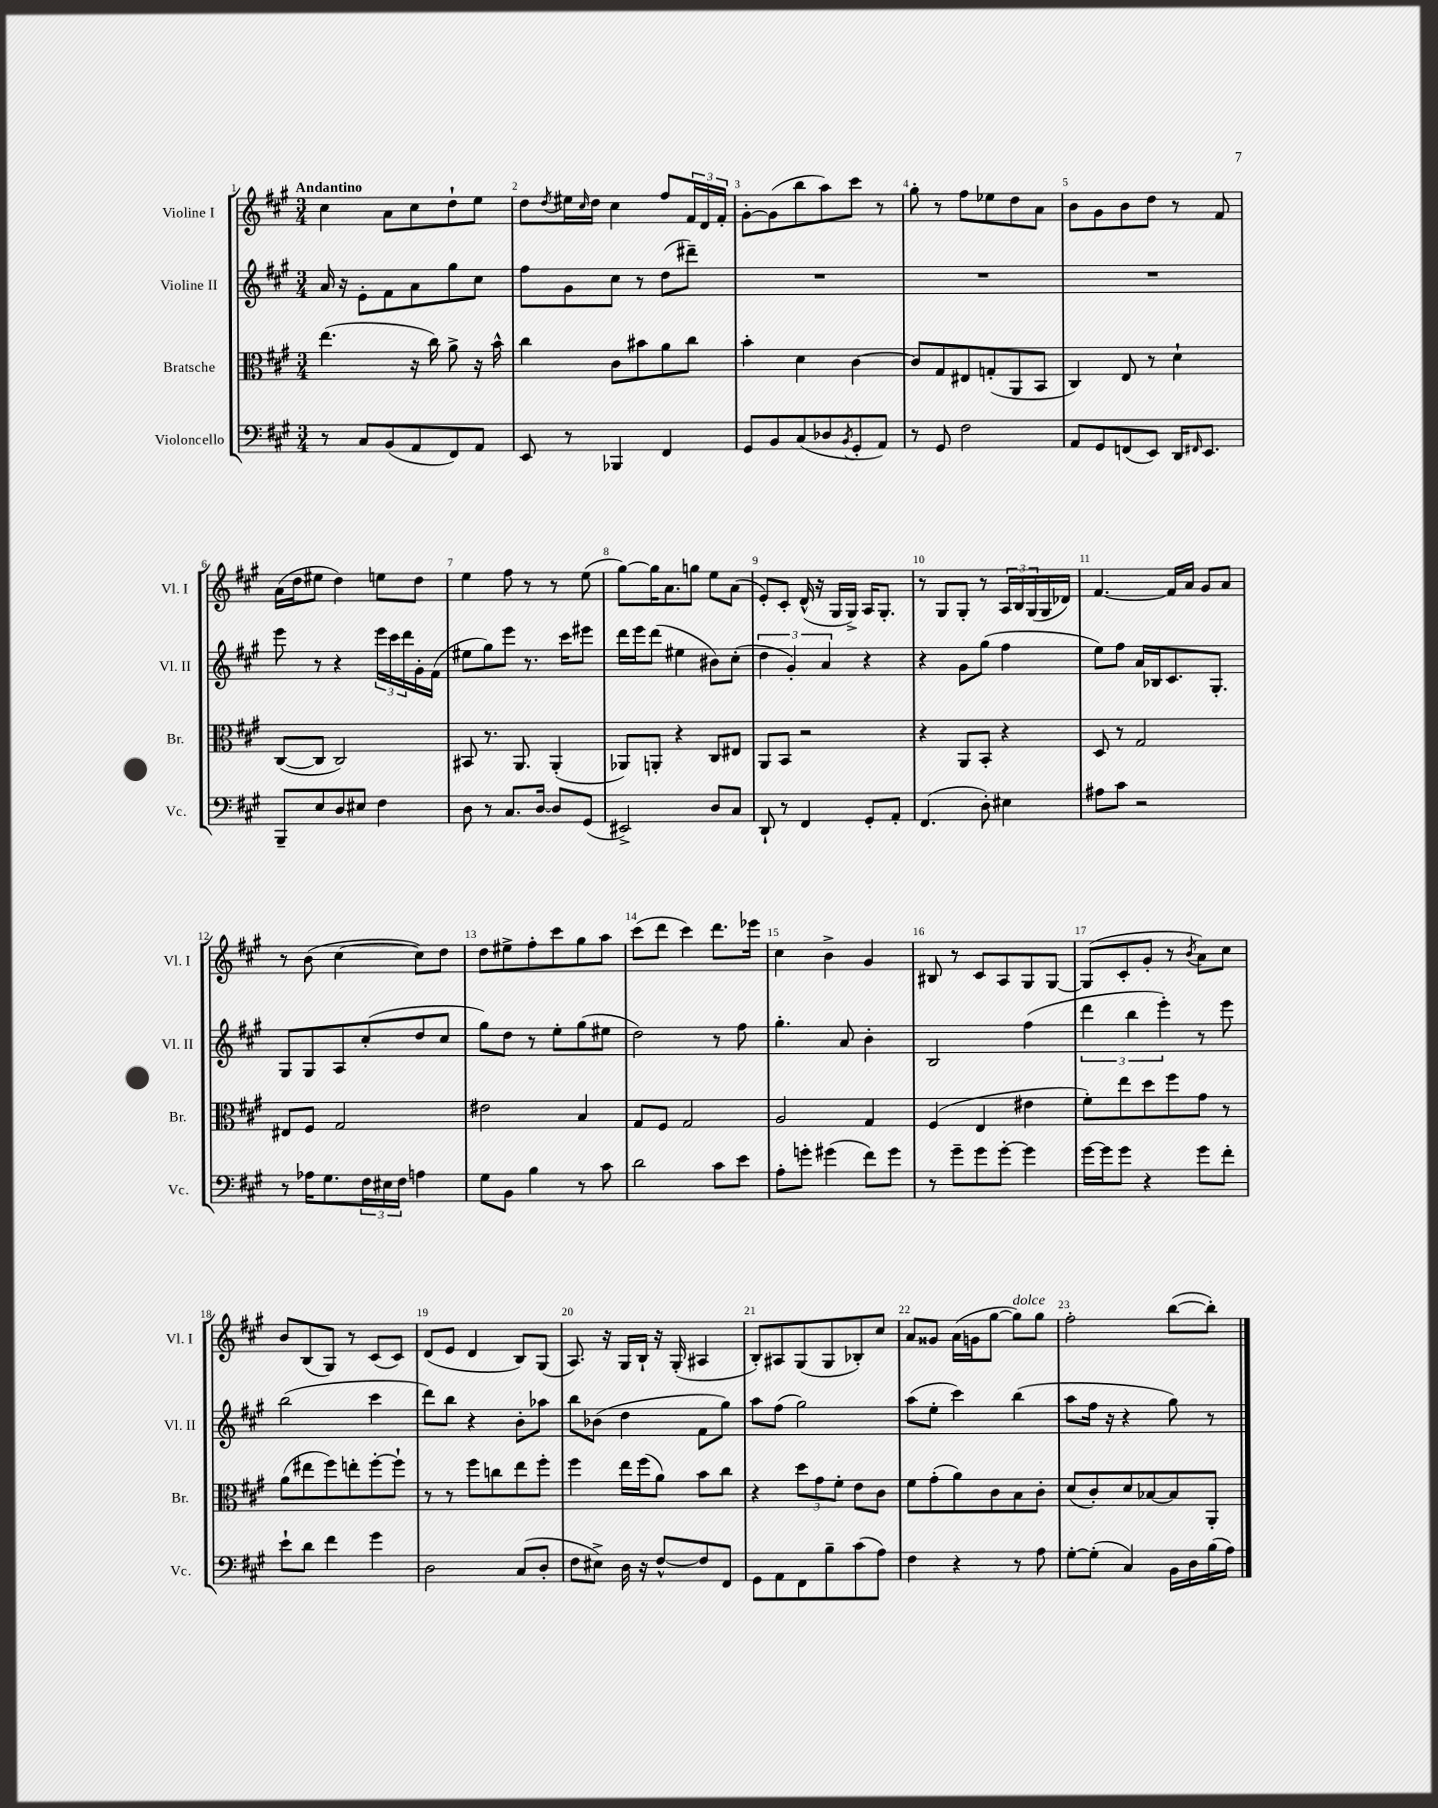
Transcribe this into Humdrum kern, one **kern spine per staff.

**kern	**kern	**kern	**kern
*staff4	*staff3	*staff2	*staff1
*clefF4	*clefC3	*clefG2	*clefG2
*k[f#c#g#]	*k[f#c#g#]	*k[f#c#g#]	*k[f#c#g#]
*M3/4	*M3/4	*M3/4	*M3/4
8r	(4.ee\	16a/	4cc#\
.	.	16r	.
8C#/L	.	8e'\L	.
(8BB/	.	8f#\	8a\L
8AA/	16r	8a\	8cc#\
.	16cc#\)	.	.
8FF#/)	8a^\	8gg#\	8dd`\
8AA/J	16r	8cc#\J	8ee\J
.	16b^^\	.	.
=	=	=	=
8EE/	4cc#\	8ff#\L	8dd\L
.	.	.	8qdd/
8r	.	8g#\	16ee#\L
.	.	.	16qqcc#/
.	.	.	16dd\JJ
4BBB-/	8c#\L	8cc#\J	4cc#\
.	8b#\	8r	.
4FF#/	8a\	(8dd\L	8ff#/L
.	8cc#\J	8ddd#~\J)	24f#/L
.	.	.	24d/
.	.	.	24f#'/JJ
=	=	=	=
8GG#/L	4b'\	2.r	[8g#'\L
8BB/	.	.	(8g#\]
(8C#/	4d\	.	8bb\
8D-/	.	.	8aa\)
8qBB/	.	.	.
8GG#'/	[4c#\	.	8ccc#\J
8AA/J)	.	.	8r
=	=	=	=
8r	8c#/]L	2.r	8gg#'\
8GG#/	8G#/	.	8r
2F#\	8E#/	.	8ff#\L
.	(8G'/	.	8ee-\
.	8AA/	.	8dd\
.	8BB/J	.	8a\J
=	=	=	=
8AA/L	4C#/)	2.r	8b\L
8GG#/	.	.	8g#\
(8FF/	8E/	.	8b\
8EE/J)	8r	.	8dd\J
16DD/LK	4d`\	.	8r
16qqFF#/	.	.	.
8.EE/J	.	.	.
.	.	.	8f#/
=	=	=	=
8BBB~/L	([8C#/L	8eee\	(16a\LL
.	.	.	16dd\J
8E/	8C#/]J	8r	8ee#\J
8D/	2C#/)	4r	4dd\)
8E#/J	.	.	.
4F#\	.	24eee\LL	8ee\L
.	.	24ccc#\	.
.	.	24ddd\	.
.	.	16g#'\	8dd\J
.	.	(16f#\JJ	.
=	=	=	=
8D\	8BB#/	8ee#\L	4ee\
8r	8.r	8gg#\)	.
8.C#/L	.	8eee\J	8ff#\
.	8.AA/	.	.
.	.	8.r	8r
[16D/Jk	.	.	.
8D/]L	(4AA'/	.	8r
.	.	16ccc#\LK	.
(8GG#/J	.	8eee#\J	(8ee\
=	=	=	=
2EE#^/)	8AA-/L)	16ddd\LL	[8gg#\L)
.	.	16eee\J	.
.	8AA'/J	(8ddd\J	16gg#\]K
.	.	.	8.a\
.	4r	4ee#\	.
.	.	.	8gg\J
8D/L	8C#/L	8b#\L)	8ee\L
8C#/J	8E#/J	(8cc#'\J	(8a\J
=	=	=	=
8DD`/	8AA/L	6dd\	8e'/L)
8r	8BB/J	.	8c#'/J
.	.	6g#'/)	.
4FF#/	2r	.	(16d^^/
.	.	.	16r
.	.	6a/	.
.	.	.	16G#/LL
.	.	.	16G#^/JJ)
8GG#'/L	.	4r	16A/LK
.	.	.	8.G#'/J
8AA'/J	.	.	.
=	=	=	=
(4.FF#/	4r	4r	8r
.	.	.	8G#/L
.	8AA/L	8g#\L	8G#'/J
8D'\)	8BB'/J	(8gg#\J	8r
4E#\	4r	4ff#\	24A/LL
.	.	.	24B/
.	.	.	(24G#/
.	.	.	16G#/
.	.	.	16d-/JJ)
=	=	=	=
8A#\L	8D/	8ee\L)	[4.f#/
8c#\J	8r	8ff#\J	.
2r	2G#/	16a/LL	.
.	.	16B-/J	.
.	.	8.c#/	16f#/]LL
.	.	.	16a/JJ
.	.	.	8g#/L
.	.	8.G#'/J	.
.	.	.	8a/J
=	=	=	=
8r	8E#/L	8G#/L	8r
16A-\LK	8F#/J	8G#/	(8b\
8.G#\	.	.	.
.	2G#/	8A/	[4cc#\
24F#\L	.	(8cc#'/	.
24E#\	.	.	.
24F#\JJ	.	.	.
4A\	.	8dd/	8cc#\]L)
.	.	8cc#/J	8dd\J
=	=	=	=
8G#\L	2e#\	8gg#\L)	8dd\L
8BB\J	.	8dd\J	8ee#^\
4B\	.	8r	8ff#'\
.	.	8ee'\L	8ccc#\
8r	4B/	(8gg#\	8gg#\
8c#\	.	8ee#\J	8aa\J
=	=	=	=
2d\	8G#/L	2dd\)	(8ccc#\L
.	8F#/J	.	8ddd\J
.	2G#/	.	4ccc#\)
8c#\L	.	8r	8.ddd\L
8e\J	.	8ff#\	.
.	.	.	16eee-\Jk
=	=	=	=
8A'\L	2A/	4.gg#'\	4cc#\
8g'\J	.	.	.
(4g#\	.	.	4b^\
.	.	8a/	.
8f#\L)	4G#/	4b'\	4g#/
8g#\J	.	.	.
=	=	=	=
8r	(4F#/	2B/	8B#/
8g#~\L	.	.	8r
8g#\	4E/	.	8c#/L
[8g#'\J	.	.	8A/
4g#\]	4e#\	(4ff#\	8G#/
.	.	.	[8G#/J
=	=	=	=
[16g#\LL	8f#'\L)	6ddd\	(8G#/]L
16g#\]J	.	.	.
8g#\J	8ee\	.	8c#'/
.	.	6bb\	.
4r	8dd\	.	8g#'/J
.	.	6eee'\)	.
.	8ff#\	.	8r
.	.	.	8qb/
8g#\L	8g#\J	8r	8a\L)
8f#'\J	8r	8eee\	8cc#\J
=	=	=	=
8e`\L	(8a\L	(2bb\	8b/L
8d\J	8ee#\	.	(8B/
4f#\	8ff#\)	.	8G#/J)
.	8ee'\	.	8r
4g#\	[8ff#'\	4ccc#\	(8c#/L
.	8ff#`\]J	.	8c#/J)
=	=	=	=
2D\	8r	8ddd\L)	(8d/L
.	8r	8bb\J	8e/J
.	8ff#\L	4r	4d/
.	8cc\	.	.
(8C#/L	8ee\	8b'\L	8B/L)
8D'/J	8ff#'\J	8aa-\J	(8G#/J
=	=	=	=
8F#\L	4ff#\	8bb\L	8.A/)
8E#^\J)	.	(8b-\J	.
.	.	.	16r
16D\	16ee\LL	4dd\	16G#/LL
16r	(16ff#\J	.	16B`/JJ
[8F#^^/L	8a\J)	.	16r
.	.	.	(16G#'/
8F#/]	8b\L	8f#\L	4A#/
8FF#/J	8cc#\J	8gg#\J)	.
=	=	=	=
8GG#\L	4r	8aa\L	8B'/L)
8AA\	.	(8ff#\J	8A#/
8FF#\	12dd\L	2gg#\)	(8G#/
.	12g#\	.	.
8B~\	.	.	8G#/
.	12f#'\J	.	.
(8c#\	8e\L	.	8B-'/)
8A\J)	8c#\J	.	8cc#/J
=	=	=	=
4F#\	8f#\L	(8aa\L	8a/L
.	(8g#'\	8ee'\J	8g##/J
4r	8a\)	4ccc#\)	(16a\LL
.	.	.	16g\J
.	8c#\	.	[8gg#\J
8r	8B\	(4bb\	8gg#\]L)
8A\	8c#'\J	.	8gg#\J
=	=	=	=
[8G#'\L	(8d/L	8aa\L	2ff#'\
(8G#'\]J	8c#'/)	16ff#\Jk	.
.	.	16r	.
4C#/)	8d/	4r	.
.	[8B-/	.	.
16BB\LL	8B-/]	8gg#\)	([8bb\L
16D\	.	.	.
(16B\	8AA'/J	8r	8bb'\]J)
16A\JJ)	.	.	.
==	==	==	==
*-	*-	*-	*-
